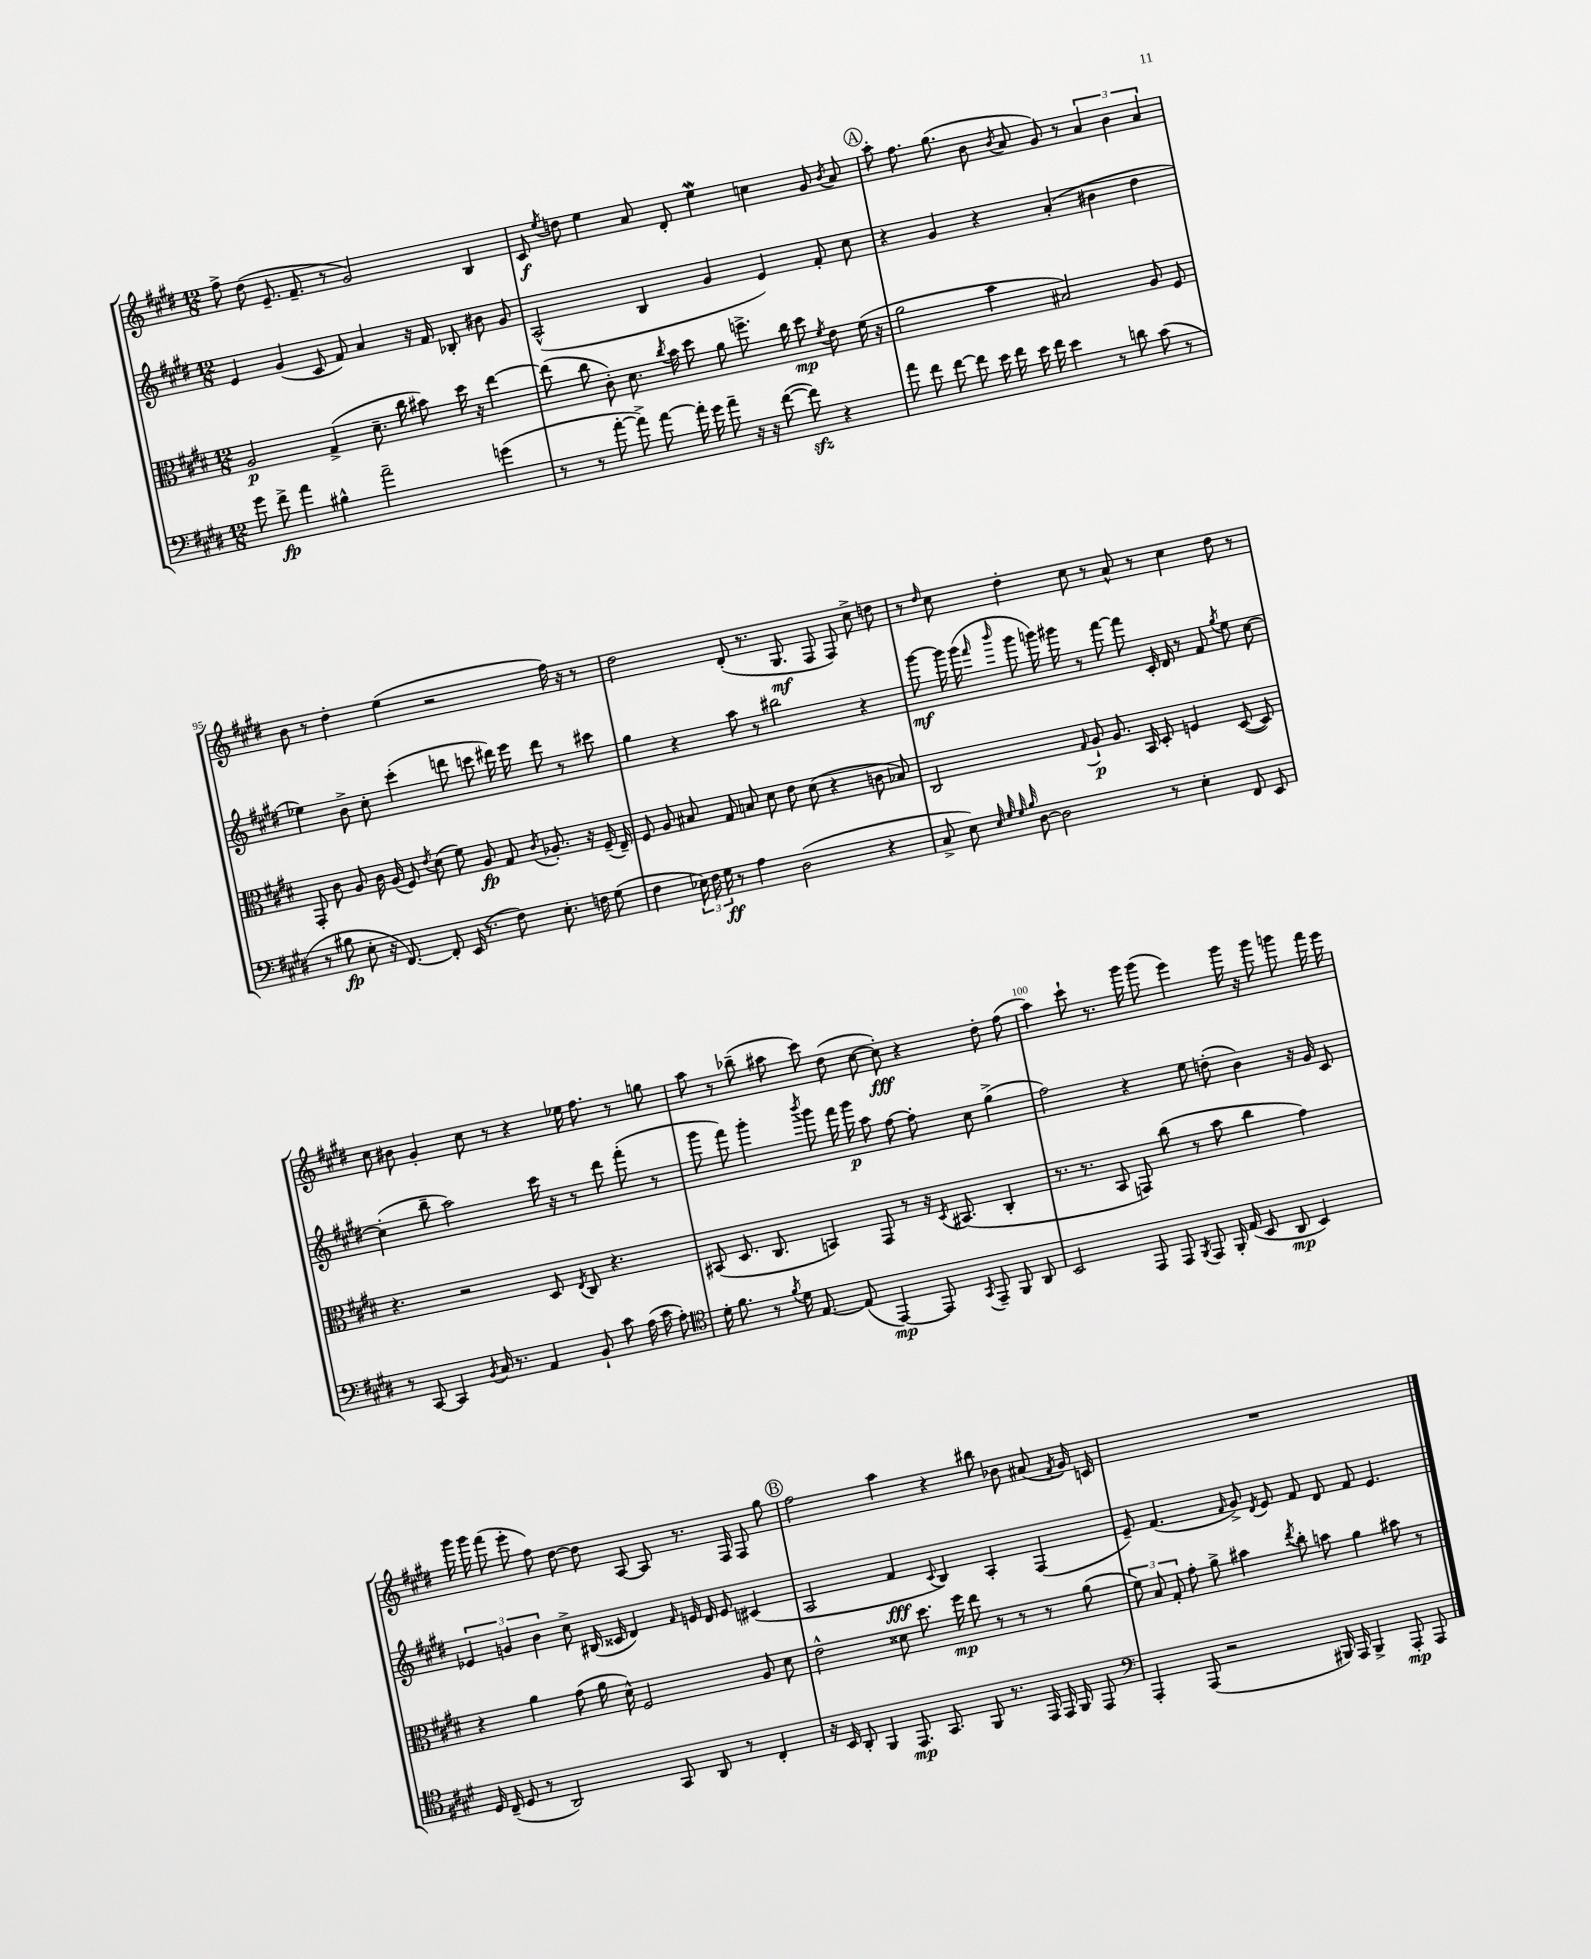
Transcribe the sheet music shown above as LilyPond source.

<<
\new StaffGroup <<
\new Staff = "s0" {
    \clef treble \key e \major \numericTimeSignature \time 12/8
    \autoBeamOff fis''8-> dis''8( e'8.-- fis'8.-- r8 gis'2) b4 |
    cis'8\f \acciaccatura { e''8 } d''8 e''4 a'8 dis'8-. e''4\mordent c''4 gis'8 \acciaccatura { b'8 } a'8 |
    \mark \markup { \circle "A" } a''8-. fis''8. gis''8.( b'8 \acciaccatura { b'8 } a'8 gis'8) r8 \tuplet 3/2 { a'4 b'4 a'4 } |
    b'8 r8 dis''4-. e''4( r2 fis''16) r16 r8 |
    dis''2 dis'8-.( r8. gis8.\mf fis8 fis8) cis''8-> d''8 |
    r8 \grace { dis''16 } cis''8 dis''4-. cis''8 r8 a'8-^ r8 cis''4 dis''8 r8 |
    cis''8 bis'8 gis'4-. cis''8 r8 r4 ees''16 fis''8. r8 g''8 |
    a''8 r8 bes''8--( ais''8 cis'''8) dis''8( cis''8~ cis''8-.\fff) r4 dis''8-. fis''8( |
    a''4) cis'''8-! r8. gis'''16 gis'''8( e'''4) gis'''16 r16 gis'''8 g'''8 fis'''16 e'''16 |
    gis'''16 gis'''16 fis'''8( e'''8-. fis''8) dis''8~ dis''8 a8~ a8 r8. fis16 fis8 gis''8 |
    \mark \markup { \circle "B" } fis''2 a''4 r4 bis''8 bes'8 ais'8( \acciaccatura { fis'8 } gis'16) c'16 |
    R1. \bar "|." |
}
\new Staff = "s1" {
    \clef treble \key e \major \numericTimeSignature \time 12/8
    \autoBeamOff e'4 gis'4( cis'8 fis'8) a'4 r16 fis'16 bes8-. bis'8 gis'8 |
    a2-^( b4 gis'4 e'4) fis'8-. cis''8 |
    \mark \markup { \circle "A" } r4 gis'4 r4 a'4-.( bis'4 dis''4 |
    ees''4) b'8-> cis''8-. cis'''4-.( d'''8 c'''8 dis'''16) e'''16 dis'''8 r8 cis'''8 |
    gis''4 r4 a''8 r8 bis''2 r4 |
    gis'''8~\mf gis'''16 gis'''16( \grace { fis'''16 b'''16 } gis'''8 g'''16) gis'''16 r8 fis'''8~ fis'''8 cis'16-. dis'16 r8 fis'8 \acciaccatura { gis''8 } e''8 cis''8~ |
    cis''4-.( b''8-- a''2) cis'''16 r16 r8 dis'''8 fis'''8-.( r8 |
    gis'''8 fis'''8) gis'''4-. \acciaccatura { b'''8 } gis'''8 fis'''16 gis'''16\p a''8 fis''8~ fis''8-. cis''8 gis''4->( |
    fis''2) r4 e''8 d''8-.( b'4) r16 gis'16 cis'8 |
    \tuplet 3/2 { ees'4 g'4 b'4 } cis''8-> bis16( cisis'16 dis'4) \grace { fis'16 } e'16 dis'16 e'8 cis'4( |
    \mark \markup { \circle "B" } a2 fis'4\fff \appoggiatura { cis'8 } b4) a4-. fis4( |
    e'8--) fis'4.( \grace { fis'16 } gis'8->) \acciaccatura { dis'8 } e'8 fis'8 dis'8 fis'8 e'4. \bar "|." |
}
\new Staff = "s2" {
    \clef alto \key e \major \numericTimeSignature \time 12/8
    \autoBeamOff a2\p gis4->( dis'8.-- cis''16 bis'8) dis''16 r16 e''4~ |
    e''8( cis''8 cis'8-.) dis'8. \acciaccatura { cis''8 } b'16 dis''8 a'8 f''8.-> cis''16 dis''8\mp \acciaccatura { fis'8 } e'8 fis'16( r16 |
    \mark \markup { \circle "A" } a'2 b'4 bis2) a8 fis8 |
    gis,8-. cis'8 a8 cis'16 a16( fis8) \acciaccatura { e'8 } dis'8( fis'8) a8\fp gis8 \acciaccatura { cis'8 } aes8.-. r16 fis16--( e16--) |
    fis8 a8 bis8 gis8 b8 dis'8 e'8 dis'8( r4 c'8 bes8) |
    cis2 \appoggiatura { gis8 } a8-!\p a8. b,16 dis8-. f4 dis8~( dis8) |
    r4. r2 dis8 \acciaccatura { e8 } cis8 r4. |
    bis,8( dis8. cis8. b,4) gis,8 r8 r16 \acciaccatura { dis8 } bis,8.( cis4-. |
    r8. r8. b,8 g,8) cis''8( r8 b'8 cis''4 gis'4) |
    r4 a'4 gis'8( a'16 dis'16-^) fis2 a8 dis'8 |
    \mark \markup { \circle "B" } e'2-^ disis'8 dis''8. fis''16\mp e''8 r8 r8 r8 a'8( |
    \tuplet 3/2 { fis'8) b8 gis8-. } gis'8-. a'8-> bis'4 \acciaccatura { e''8 } cis''8-. b'8 a'4 bis'8 r8 \bar "|." |
}
\new Staff = "s3" {
    \clef bass \key e \major \numericTimeSignature \time 12/8
    \autoBeamOff gis'8 fis'8->\fp a'4 bis4-^ a'2-- g'4( |
    r8 r8 a'8~-. a'8->) a'8~ a'16-. gis'16 a'8-- r16 r16 fis'8~( fis'8\sfz) r4 |
    \mark \markup { \circle "A" } a'8 fis'8 fis'8~ fis'8 e'16 fis'16 e'16 fis'16 e'4 r8 d'8 cis'8( r8 |
    r8 bis8\fp e8-. r16 fis,8.~) fis,8-. e,16( r8. fis8) e8.-. f16 gis8( |
    fis4 \tuplet 3/2 { ees16) fis16 gis16\ff } r8 a4 dis2( r4 |
    cis8-> e8) \grace { e32 gis32 gis32 b32 } dis8~ dis2 r8 e4-. fis,8 e,8 |
    r8 cis,8~ cis,4 \acciaccatura { b,8 } cis16 r8. a,4 b,8-! cis'8 a16( cis'16 a8-.) |
    \clef tenor dis'16-. fis'8. r8 \acciaccatura { fis'8 } dis'16 e8.~ e8( e,4~\mp) e,8 \acciaccatura { gis,8 } e,8-- fis,8 a,8 |
    b,2 e,8 e,8 \acciaccatura { fis,8 } e,8 fis,16-. e16( b,8 a,8\mp b,4) |
    dis16 cis16--( dis8 r8 a,2) gis,8 a,8 r8 cis4-. |
    \mark \markup { \circle "B" } r16 b,16 a,8-. fis,4 e,8.\mp gis,8. fis,8 r8. e,16 e,16 fis,16 e,8 |
    \clef bass a,,4-. a,,8( r2 bis,,16) a,,16 bis,,4-> a,,8-.\mp a,,8 \bar "|." |
}
>>
>>
\layout { \context { \Score currentBarNumber = #92 \override BarNumber.break-visibility = ##(#f #t #t) barNumberVisibility = #(every-nth-bar-number-visible 5) } }
